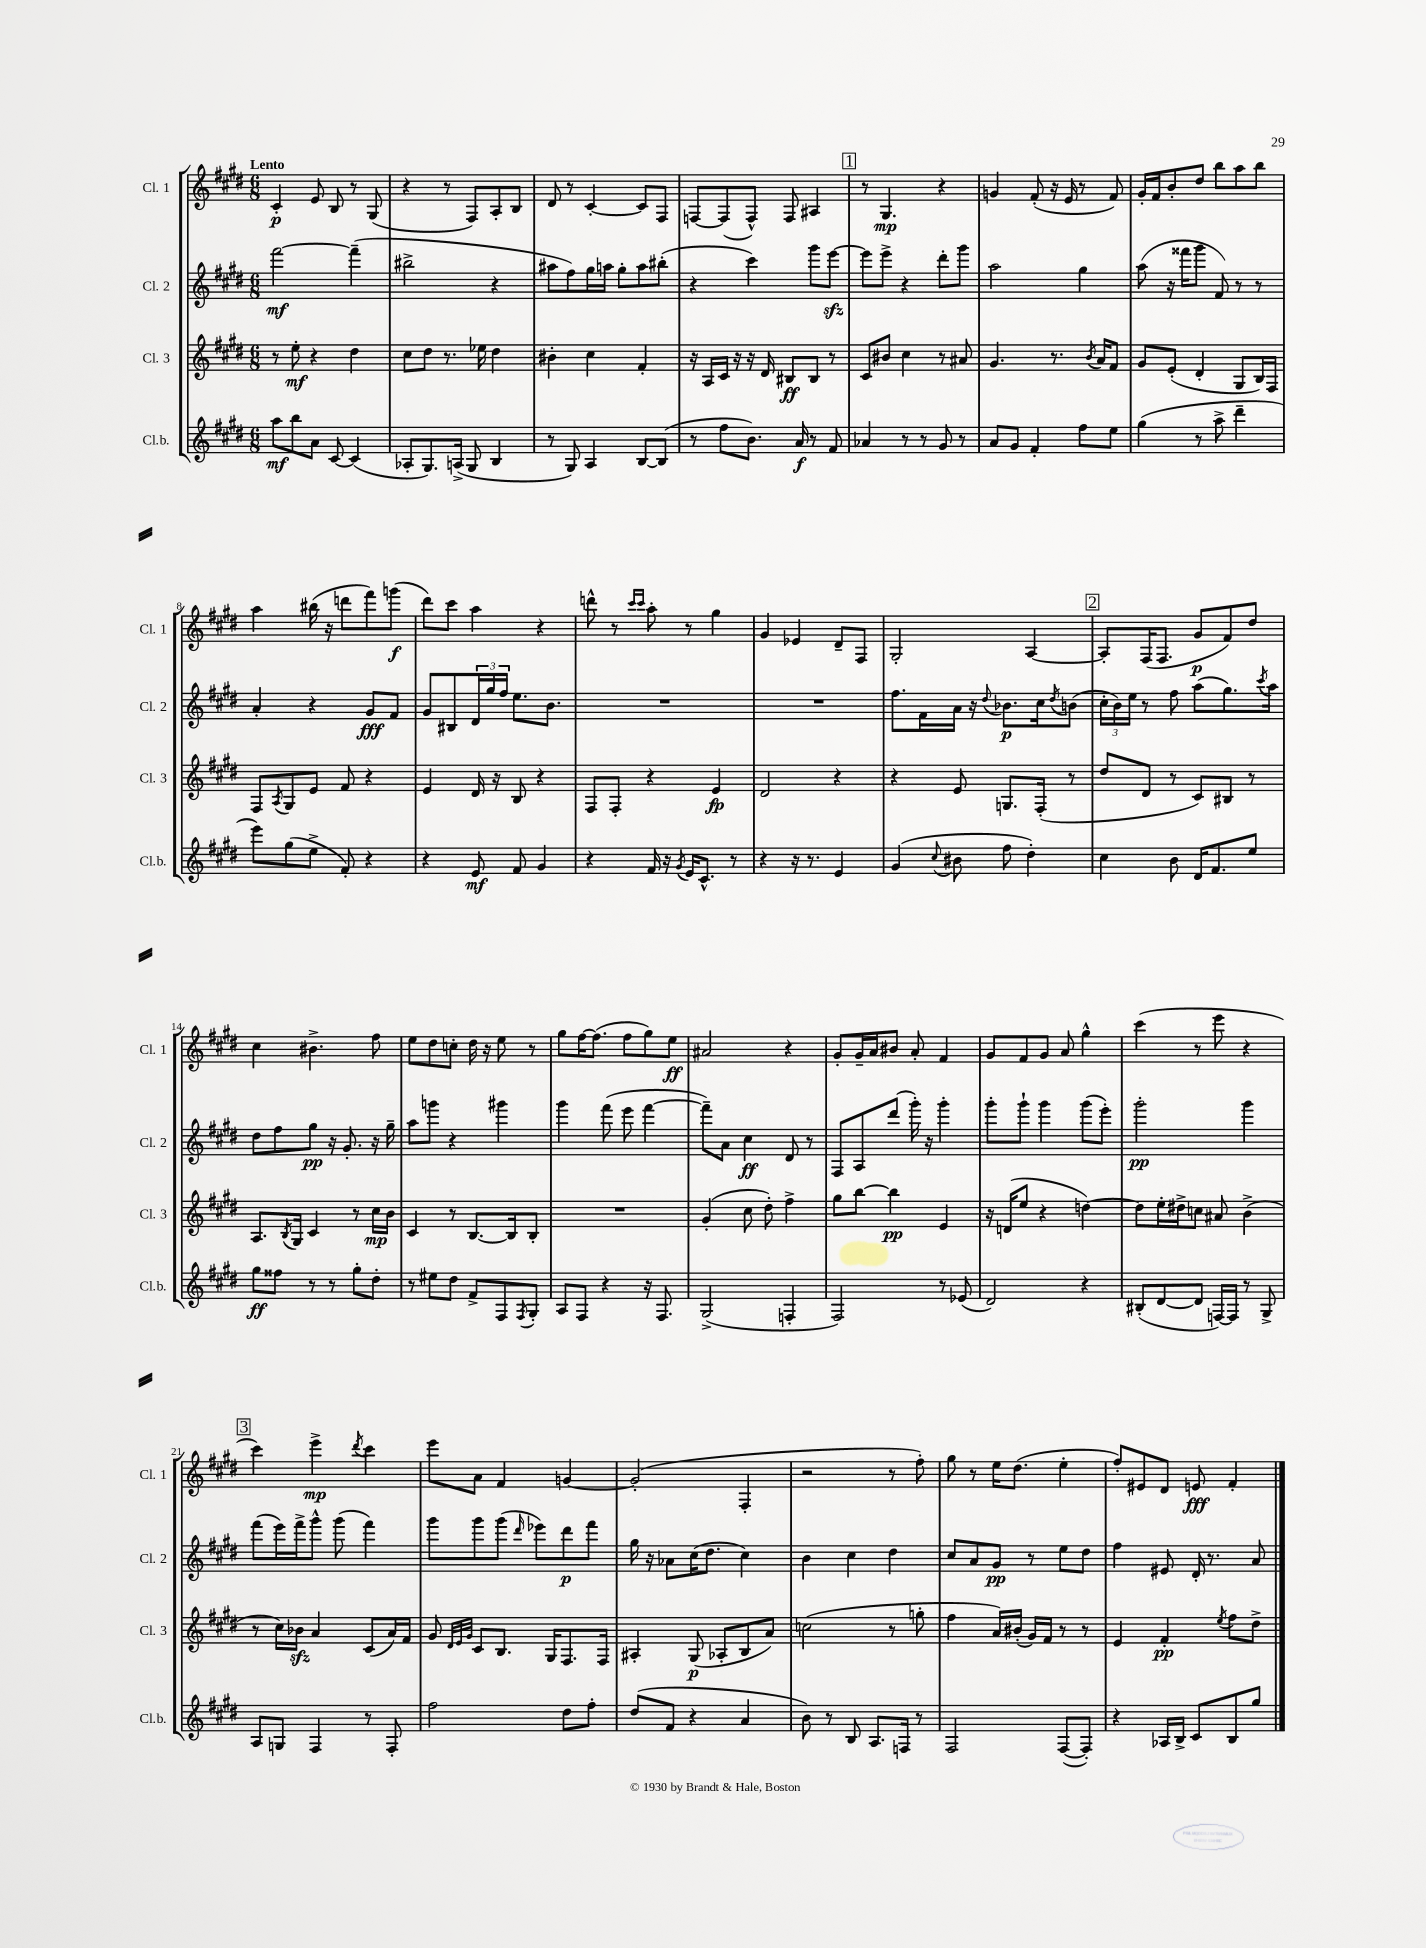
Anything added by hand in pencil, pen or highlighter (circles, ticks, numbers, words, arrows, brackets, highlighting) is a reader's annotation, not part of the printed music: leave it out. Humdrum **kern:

**kern	**dynam	**kern	**dynam	**kern	**dynam	**kern	**dynam
*part4	*part4	*part3	*part3	*part2	*part2	*part1	*part1
*staff4	*staff4	*staff3	*staff3	*staff2	*staff2	*staff1	*staff1
*I"Cl.b.	*	*I"Cl. 3	*	*I"Cl. 2	*	*I"Cl. 1	*
*I'Cl.b.	*	*I'Cl. 3	*	*I'Cl. 2	*	*I'Cl. 1	*
*clefG2	*	*clefG2	*	*clefG2	*	*clefG2	*
*k[f#c#g#d#]	*	*k[f#c#g#d#]	*	*k[f#c#g#d#]	*	*k[f#c#g#d#]	*
*M6/8	*	*M6/8	*	*M6/8	*	*M6/8	*
=1	=1	=1	=1	=1	=1	=1	=1
!	!	!	!	!	!	!LO:TX:a:B:t=Lento	!
8aa\L	mf	8r	.	[2fff#\	mf	4c#'/	p
8bb\	.	8ee'\	mf	.	.	.	.
8a\J	.	4r	.	.	.	8e/	.
[8c#/	.	.	.	.	.	8B/	.
(4c#/]	.	4dd#\	.	(4fff#~\]	.	8r	.
.	.	.	.	.	.	(8G#/	.
=2	=2	=2	=2	=2	=2	=2	=2
8A-X'/L	.	8cc#\L	.	2bb#X^\	.	4r	.
8.G#/)	.	8dd#\J	.	.	.	.	.
.	.	8.r	.	.	.	8r	.
(16An^/Jk	.	.	.	.	.	.	.
8G#/	.	.	.	.	.	8F#/L)	.
.	.	16ee-X\	.	.	.	.	.
4B/	.	4dd#\	.	4r	.	8A'/	.
.	.	.	.	.	.	8B/J	.
=3	=3	=3	=3	=3	=3	=3	=3
8r	.	4b#X'\	.	8aa#X\L	.	8d#/	.
8G#/)	.	.	.	8ff#\)	.	8r	.
4A/	.	4cc#\	.	16gg#\L	.	[4c#'/	.
.	.	.	.	16aan\JJ	.	.	.
.	.	.	.	8gg#'\L	.	.	.
[8B/L	.	4f#'/	.	8aa\	.	8c#/L]	.
(8B/J]	.	.	.	(8bb#X'\J	.	8F#/J	.
=4	=4	=4	=4	=4	=4	=4	=4
8r	.	16r	.	4r	.	[8Fn/L	.
.	.	16A/LL	.	.	.	.	.
8ff#\L	.	16c#/JJ	.	.	.	(8F/]	.
.	.	16r	.	.	.	.	.
8.b\J)	.	16r	.	4ccc#\)	.	8F^^/J)	.
.	.	16d#/	.	.	.	.	.
.	.	8B#X/L	ff	.	.	8F/	.
16a/	f	.	.	.	.	.	.
8r	.	8B#/J	.	8ggg#\L	.	4A#X/	.
8f#/	.	8r	.	[8eeezz\J	.	.	.
!!LO:REH:place=s1:t=1
=5	=5	=5	=5	=5	=5	=5	=5
4a-X/	.	8c#/L	.	8eee\L]	.	8r	.
.	.	8b#X/J	.	8eee^\J	.	4.G#/	mp
8r	.	4cc#\	.	4r	.	.	.
8r	.	.	.	.	.	.	.
8g#/	.	8r	.	8ddd#'\L	.	4r	.
8r	.	8a#X/	.	8ggg#\J	.	.	.
=6	=6	=6	=6	=6	=6	=6	=6
8a/L	.	4.g#/	.	2aa\	.	4gn/	.
8g#/J	.	.	.	.	.	.	.
4f#'/	.	.	.	.	.	(8f#'/	.
.	.	8.r	.	.	.	16r	.
.	.	.	.	.	.	16e/	.
8ff#\L	.	.	.	4gg#\	.	8r	.
.	.	8qb/	.	.	.	.	.
.	.	16a/KL	.	.	.	.	.
8ee\J	.	8f#/J	.	.	.	8f#/)	.
=7	=7	=7	=7	=7	=7	=7	=7
(4gg#\	.	8g#/L	.	(8aa\	.	16g#'/LL	.
.	.	.	.	.	.	16f#/J	.
.	.	(8e'/J	.	16r	.	8b'/	.
.	.	.	.	16fff##X\KL	.	.	.
8r	.	4d#'/	.	8ggg#\J	.	8dd#/J	.
8aa^\	.	.	.	8f#/)	.	8bb\L	.
4ddd#~\	.	8G#/L	.	8r	.	8aa\	.
.	.	16B/L)	.	8r	.	8bb\J	.
.	.	16F#/JJ	.	.	.	.	.
!!LO:LB:g=z
=8	=8	=8	=8	=8	=8	=8	=8
8eee\L)	.	8F#/L	.	4a'/	.	4aa\	.
.	.	8qA/	.	.	.	.	.
(8gg#\	.	8G#/	.	.	.	.	.
8ee^\J	.	8e/J	.	4r	.	(16bb#X\	.
.	.	.	.	.	.	16r	.
8f#'/)	.	8f#/	.	.	.	8dddn\L	.
4r	.	4r	.	8g#/L	fff	8fff#\)	.
.	.	.	.	8f#/J	.	(8gggn\J	f
=9	=9	=9	=9	=9	=9	=9	=9
4r	.	4e/	.	8g#/L	.	8ddd#\L)	.
.	.	.	.	8B#X/	.	8ccc#\J	.
8e/	mf	16d#/	.	24d#/L	.	4aa\	.
.	.	.	.	24gg#/	.	.	.
.	.	16r	.	.	.	.	.
.	.	.	.	24ff#/JJ	.	.	.
8f#/	.	8B/	.	8.ee\L	.	.	.
4g#/	.	4r	.	.	.	4r	.
.	.	.	.	8.b\J	.	.	.
=10	=10	=10	=10	=10	=10	=10	=10
4r	.	8F#/L	.	2.r	.	8dddn^^\	.
.	.	8F#'/J	.	.	.	8r	.
.	.	.	.	.	.	16qqccc#/LL	.
.	.	.	.	.	.	16qqccc#/JJ	.
16f#/	.	4r	.	.	.	8aa'\	.
16r	.	.	.	.	.	.	.
8qg#/	.	.	.	.	.	.	.
16e/KL	.	.	.	.	.	8r	.
8.c#^^/J	.	.	.	.	.	.	.
.	.	4e/	fp	.	.	4gg#\	.
8r	.	.	.	.	.	.	.
=11	=11	=11	=11	=11	=11	=11	=11
4r	.	2d#/	.	2.r	.	4g#/	.
16r	.	.	.	.	.	4e-X/	.
8.r	.	.	.	.	.	.	.
4e/	.	4r	.	.	.	8d#~/L	.
.	.	.	.	.	.	8F#/J	.
=12	=12	=12	=12	=12	=12	=12	=12
(4g#/	.	4r	.	8.ff#\L	.	2G#'/	.
.	.	.	.	16f#\L	.	.	.
8qqcc#/	.	.	.	.	.	.	.
8b#X\	.	8e/	.	16a\JJ	.	.	.
.	.	.	.	16r	.	.	.
.	.	.	.	8qqdd#/	.	.	.
8ff#\	.	8.Gn/L	.	8.b-X\L	p	.	.
4dd#'\)	.	.	.	.	.	[4A/	.
.	.	(16F#'/Jk	.	16cc#\k	.	.	.
.	.	.	.	8qdd#/	.	.	.
.	.	8r	.	(8bn\J	.	.	.
!!LO:REH:place=s1:t=2
=13	=13	=13	=13	=13	=13	=13	=13
4cc#\	.	8dd#/L	.	24cc#'\LL	.	8A'/L]	.
.	.	.	.	24b\)	.	.	.
.	.	.	.	24ee\JJ	.	.	.
.	.	8d#/J	.	8r	.	(16F#/K	.
.	.	.	.	.	.	8.F#/J	.
8b\	.	8r	.	8ff#\	.	.	.
16d#/KL	.	8c#/L)	.	(8aa\L	.	8g#/L	p
8.f#/	.	.	.	.	.	.	.
.	.	8B#X/J	.	8.gg#\)	.	8f#/)	.
8ee/J	.	8r	.	.	.	8dd#/J	.
.	.	.	.	8qccc#/	.	.	.
.	.	.	.	16aa\Jk	.	.	.
!!LO:LB:g=z
=14	=14	=14	=14	=14	=14	=14	=14
8gg#\L	ff	8.A/L	.	8dd#\L	.	4cc#\	.
8ff##X\J	.	.	.	8ff#\	.	.	.
.	.	8qB/	.	.	.	.	.
.	.	16G#/Jk	.	.	.	.	.
8r	.	4c#/	.	8gg#\J	pp	4.b#X^\	.
8r	.	.	.	16r	.	.	.
.	.	.	.	8.g#'/	.	.	.
8gg#'\L	.	8r	.	.	.	.	.
8dd#'\J	.	16cc#\LL	mp	16r	.	8ff#\	.
.	.	16b\JJ	.	16gg#~\	.	.	.
=15	=15	=15	=15	=15	=15	=15	=15
8r	.	4c#/	.	8aa\L	.	8ee\L	.
8ee#X\L	.	.	.	8gggn\J	.	8dd#\	.
8dd#\J	.	8r	.	4r	.	8ccn'\J	.
8f#^/L	.	[8.B/L	.	.	.	16dd#\	.
.	.	.	.	.	.	16r	.
8F#/	.	.	.	4ggg#X\	.	8ee\	.
.	.	16B/k]	.	.	.	.	.
8qF#/	.	.	.	.	.	.	.
8G#'/J	.	8B'/J	.	.	.	8r	.
=16	=16	=16	=16	=16	=16	=16	=16
8A/L	.	2.r	.	4ggg#\	.	8gg#\L	.
8F#/J	.	.	.	.	.	[16ff#\K	.
.	.	.	.	.	.	(8.ff#\J]	.
4r	.	.	.	(8fff#\	.	.	.
.	.	.	.	8eee\	.	8ff#\L	.
16r	.	.	.	[4fff#\	.	8gg#\)	.
8.F#/	.	.	.	.	.	.	.
.	.	.	.	.	.	8ee\J	ff
=17	=17	=17	=17	=17	=17	=17	=17
(2G#^/	.	(4g#'/	.	8fff#~\L])	.	2a#X/	.
.	.	.	.	8a\J	.	.	.
.	.	8cc#\	.	4cc#\	ff	.	.
.	.	8dd#'\)	.	.	.	.	.
4Fn'/	.	4ff#^\	.	8d#/	.	4r	.
.	.	.	.	8r	.	.	.
=18	=18	=18	=18	=18	=18	=18	=18
2F#/)	.	8gg#\L	.	8F#/L	.	8g#'/L	.
.	.	[8bb\J	.	8A/	.	16g#~/L	.
.	.	.	.	.	.	16a/J	.
.	.	4bb\]	pp	(8ddd#/J	.	8b#X/J	.
.	.	.	.	16ggg#'\)	.	8a'/	.
.	.	.	.	16r	.	.	.
8r	.	4e/	.	4ggg#'\	.	4f#/	.
(8e-X/	.	.	.	.	.	.	.
=19	=19	=19	=19	=19	=19	=19	=19
2d#/)	.	16r	.	8ggg#'\L	.	8g#/L	.
.	.	(16dn/KL	.	.	.	.	.
.	.	8ee/J	.	8ggg#`\J	.	8f#/	.
.	.	4r	.	4ggg#\	.	8g#/J	.
.	.	.	.	.	.	8a/	.
4r	.	[4ddn\)	.	(8ggg#\L	.	4gg#^^\	.
.	.	.	.	8eee'\J)	.	.	.
=20	=20	=20	=20	=20	=20	=20	=20
(8B#X'/L	.	8dd\L]	.	2ggg#'\	pp	(4ccc#\	.
[8d#/	.	16ee'\L	.	.	.	.	.
.	.	16dd#X^\J	.	.	.	.	.
8d#/J]	.	8ccn\J	.	.	.	8r	.
[16Fn/LL)	.	8a#X/	.	.	.	8eee\	.
16F/JJ]	.	.	.	.	.	.	.
8r	.	(4b^\	.	4ggg#\	.	4r	.
8G#^/	.	.	.	.	.	.	.
!!LO:LB:g=z
!!LO:REH:place=s1:t=3
=21	=21	=21	=21	=21	=21	=21	=21
8A/L	.	8r	.	(8fff#\L	.	4ccc#\)	.
8Gn/J	.	16cc#\LL)	.	16eee\L)	.	.	.
.	.	16b-Xzz\JJ	.	16fff#^\J	.	.	.
4F#/	.	4a/	.	8ggg#^^\J	.	4eee^\	mp
.	.	.	.	(8ggg#\	.	.	.
.	.	.	.	.	.	8qddd#/	.
8r	.	(8c#/L	.	4fff#\)	.	4ccc#\	.
8F#'/	.	16a/L)	.	.	.	.	.
.	.	16f#/JJ	.	.	.	.	.
=22	=22	=22	=22	=22	=22	=22	=22
2ff#\	.	8g#/	.	8ggg#\L	.	8eee\L	.
.	.	32qqd#/LLL	.	.	.	.	.
.	.	32qqe/	.	.	.	.	.
.	.	32qqg#/JJJ	.	.	.	.	.
.	.	8c#/L	.	8ggg#\	.	8a\J	.
.	.	8.B/J	.	(8ggg#\J	.	4f#/	.
.	.	.	.	16qqddd#/	.	.	.
.	.	.	.	8eee-X\L)	.	.	.
.	.	16G#/KL	.	.	.	.	.
8dd#\L	.	8.F#/	.	8ddd#\	p	[4gn/	.
8ff#'\J	.	.	.	8fff#\J	.	.	.
.	.	16F#/Jk	.	.	.	.	.
=23	=23	=23	=23	=23	=23	=23	=23
(8dd#/L	.	4A#X'/	.	16gg#\	.	(2g'/]	.
.	.	.	.	16r	.	.	.
8f#/J	.	.	.	8a-X\L	.	.	.
4r	.	(8G#/	p	(16cc#\K	.	.	.
.	.	.	.	8.dd#\J	.	.	.
.	.	8A-X'/L	.	.	.	.	.
4a/	.	8B/	.	4cc#\)	.	4F#'/	.
.	.	8a/J)	.	.	.	.	.
=24	=24	=24	=24	=24	=24	=24	=24
8b\)	.	(2ccn\	.	4b\	.	2r	.
8r	.	.	.	.	.	.	.
8B/	.	.	.	4cc#\	.	.	.
8.A/L	.	.	.	.	.	.	.
.	.	8r	.	4dd#\	.	8r	.
16Fn/Jk	.	.	.	.	.	.	.
8r	.	8ggn'\	.	.	.	8ff#'\)	.
=25	=25	=25	=25	=25	=25	=25	=25
2F#/	.	4ff#\	.	8cc#/L	.	8gg#\	.
.	.	.	.	8a/	.	8r	.
.	.	16a/LL)	.	8g#/J	pp	16ee\KL	.
.	.	(16b#X'/JJ	.	.	.	(8.dd#\J	.
.	.	16g#/LL)	.	8r	.	.	.
.	.	16f#/JJ	.	.	.	.	.
([8F#/L	.	8r	.	8ee\L	.	4ee'\	.
8F#'/J])	.	8r	.	8dd#\J	.	.	.
=26	=26	=26	=26	=26	=26	=26	=26
4r	.	4e/	.	4ff#\	.	8ff#'/L)	.
.	.	.	.	.	.	8e#X/	.
16A-X/LL	.	4f#'/	pp	8e#X/	.	8d#/J	.
16B^/JJ	.	.	.	.	.	.	.
8c#/L	.	.	.	16d#'/	.	8en/	fff
.	.	.	.	8.r	.	.	.
.	.	8qee/	.	.	.	.	.
8B/	.	8ff#\L	.	.	.	4f#'/	.
8gg#/J	.	8dd#^\J	.	8a/	.	.	.
==	==	==	==	==	==	==	==
*-	*-	*-	*-	*-	*-	*-	*-
